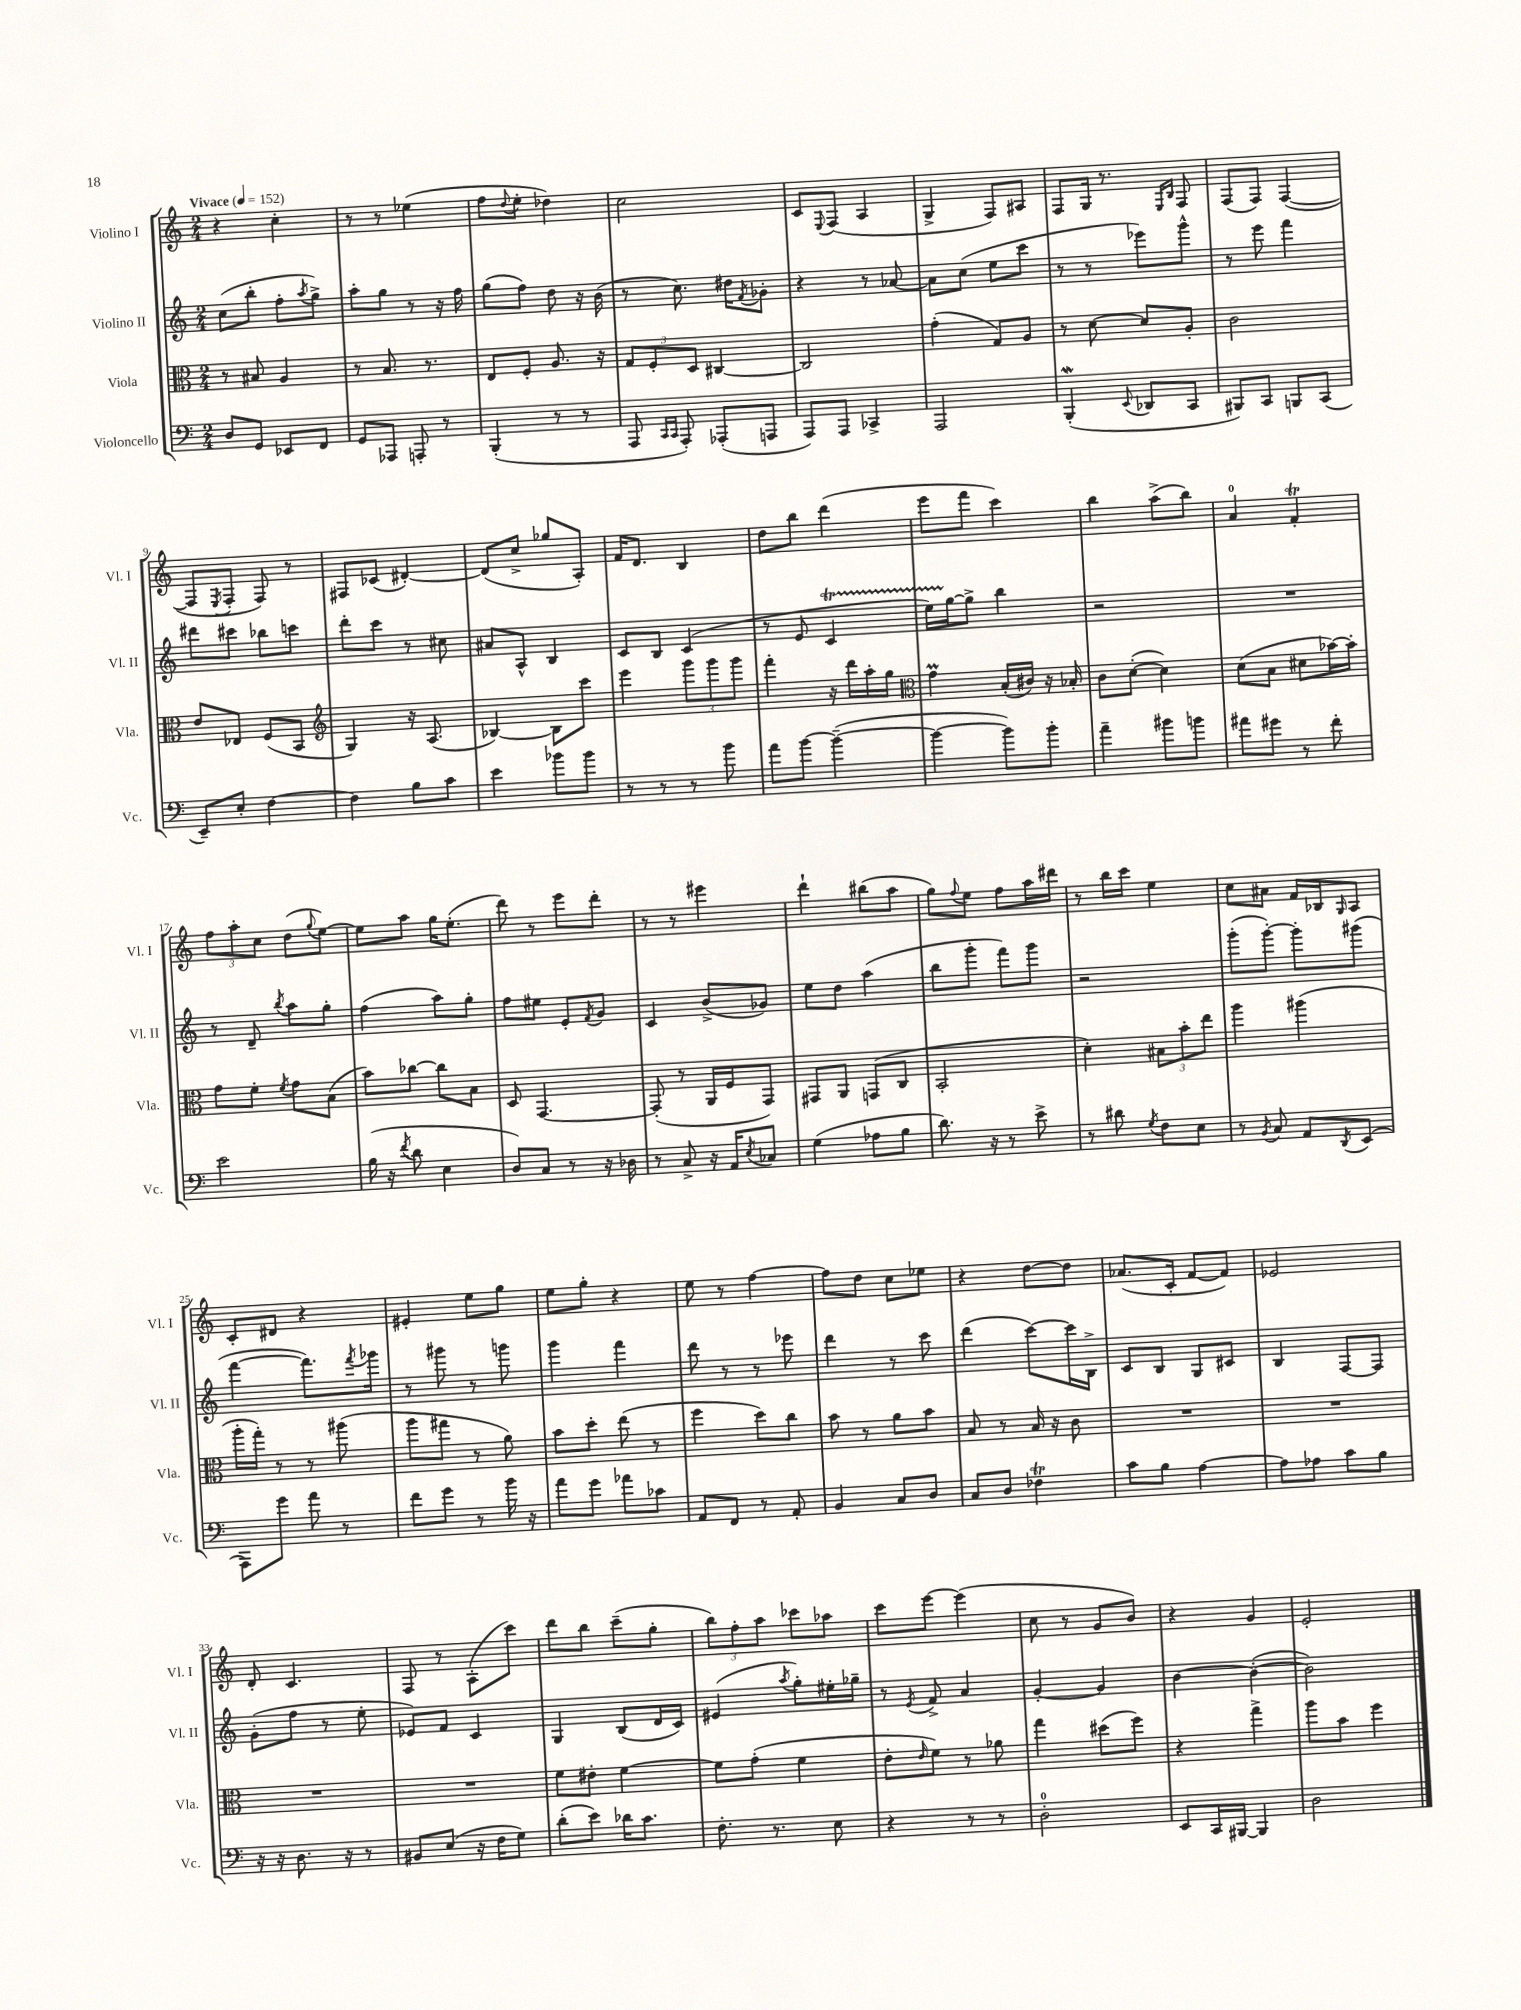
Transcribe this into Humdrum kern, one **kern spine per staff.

**kern	**kern	**kern	**kern
*part4	*part3	*part2	*part1
*staff4	*staff3	*staff2	*staff1
*I"Violoncello	*I"Viola	*I"Violino II	*I"Violino I
*I'Vc.	*I'Vla.	*I'Vl. II	*I'Vl. I
*clefF4	*clefC3	*clefG2	*clefG2
*k[]	*k[]	*k[]	*k[]
*M2/4	*M2/4	*M2/4	*M2/4
*MM152	*MM152	*MM152	*MM152
=1	=1	=1	=1
!	!	!	!LO:TX:a:B:t=Vivace
8D/L	8r	(8cc\L	4r
8GG/J	8B#X/	8bb'\J	.
8EE-X/L	4A/	8ff'\L	4cc'\
.	.	8qaa/	.
8FF/J	.	8gg^\J)	.
=2	=2	=2	=2
8GG/L	8r	8aa'\L	8r
8AAA-X/J	8.B/	8gg\J	8r
8AAAn'/	.	8r	(4ee-X\
.	8.r	.	.
8r	.	16r	.
.	.	16ff\	.
=3	=3	=3	=3
(4BBB'/	8E/L	(8gg\L	8ff\L
.	.	.	8qqdd/
.	8F'/J	8ff\J)	8ee'\J
8r	8.A/	8dd\	4dd-X\)
8r	.	16r	.
.	16r	(16b\	.
=4	=4	=4	=4
8AAA/	12G/L	8r	2cc\
.	12F'/	.	.
16qqCC/LL	.	.	.
16qqCC/JJ	.	.	.
8AAA'/)	.	8.cc\)	.
.	12D/J	.	.
(8AAA-X'/L	[4C#X/	.	.
.	.	16dd#X\KL	.
.	.	8qf/	.
8AAAn/J	.	8g-X'\J	.
=5	=5	=5	=5
8AAA/L)	2C#/]	4r	8c/L
.	.	.	8qqE/
8AAA/J	.	.	(8F/J
4CC-X^/	.	8r	4A/
.	.	[8a-X/	.
=6	=6	=6	=6
2AAA/	(4g'\	8a-\L]	4G^/
.	.	(8cc\J	.
.	8G/L)	8ee\L	8F/L)
.	8A/J	8ccc\J	8A#X/J
=7	=7	=7	=7
(4BBBW'/	8r	8r	8F/L
.	[8d\	8r	16G/Jk
.	.	.	8.r
8qqEE/	.	.	.
8DD-X/L	8d/L]	8eee-X\L)	.
.	.	.	16qqE/LL
.	.	.	16qqB/JJ
8CC/J	8A'/J	8ggg^^\J	8F/
=8	=8	=8	=8
8BBB#X/L)	2c\	8r	(8F/L
8CC/J	.	8eee\	8F/J)
8BBBn/L	.	4fff\	([4F/
(8CC/J	.	.	.
!!LO:LB:g=z
=9	=9	=9	=9
8EE~/L)	8e/L	8ddd#X\L	8F/L]
.	.	.	8qE/
8E'/J	8E-X/J	8ccc#X\J	8F'/J
[4F\	(8F/L	8bb-X\L	8F/)
.	8BB/J	8cccn\J	8r
=10	=10	=10	=10
*	*clefG2	*	*
4F\]	4G/)	8ddd'\L	8F#X/L
.	.	8ccc\J	(8c-X/J
8B\L	16r	8r	[4d#X'/)
.	(8.A/	.	.
8c\J	.	8cc#X\	.
=11	=11	=11	=11
4e\	[4B-X/)	8a#X/L	(8d#/L]
.	.	8A^^/J	8cc^/J
8b-X\L	8B-\L]	4B/	8gg-X/L
8b-\J	8ccc\J	.	8A'/J)
=12	=12	=12	=12
8r	4eee\	8c/L	16f/KL
.	.	.	8.d/J
8r	.	8B/J	.
8r	12ggg\L	(4c/	4B/
.	12ggg\	.	.
8b\	.	.	.
.	12ggg\J	.	.
=13	=13	=13	=13
8a\L	4fff'\	8r	8dd\L
[8b\J	.	8e/	8bb\J
(4b~\_	16r	4cT/	(4ddd\
.	16ddd\LL	.	.
.	16aa'\	.	.
.	16gg\JJ	.	.
=14	=14	=14	=14
*	*clefC3	*	*
4b\_	4gM\	16eeTTT\LL)	8eee\L
.	.	[16gg\J	.
.	.	8gg^\J]	8fff\J
8b\L])	(16B'/LL	4bb\	4ccc\)
.	16c#X/JJ)	.	.
8b'\J	16r	.	.
.	16B-X'/	.	.
=15	=15	=15	=15
4a~\	8c\L	2r	4bb\
.	([8d'\J	.	.
8b#X\L	4d\])	.	(8aa^\L
8bn\J	.	.	8bb\J)
=16	=16	=16	=16
8a#X\L	(8d\L	2r	4a/
8g#X\J	8B\J	.	.
8r	8d#X\L	.	4fT'/
8f'\	[16b-X\L)	.	.
.	16b-'\JJ]	.	.
!!LO:LB:g=z
=17	=17	=17	=17
2e\	8g\L	8r	12ff\L
.	.	.	12aa'\
.	8f'\J	8d~/	.
.	.	.	12cc\J
.	8qf/	8qbb/	.
.	8g\L	8aa\L	(8dd\L
.	.	.	8qqgg/
.	(8B\J	8gg'\J	[8ee\J)
=18	=18	=18	=18
(16B\	8b\L)	(4ff\	8ee\L]
16r	.	.	.
8qf/	.	.	.
8d\	[8cc-X\J	.	8aa\J
4E\	8cc-\L]	8aa\L)	16gg\KL
.	.	.	(8.ee'\J
.	8B\J	8gg'\J	.
=19	=19	=19	=19
8D/L)	8D/	8ff\L	8ddd\)
8C/J	[4.GG/	8ee#X\J	8r
8r	.	8e'/L	8eee\L
.	.	8qf/	.
16r	.	8g/J	8ddd'\J
16D-X\	.	.	.
=20	=20	=20	=20
8r	(8GG'/]	4c/	8r
8C^/	8r	.	8r
16r	16AA/LL	(8b^/L	4eee#X\
16AA/KL	16F/J	.	.
8qE/	.	.	.
8C-X/J	8GG/J)	8g-X/J)	.
=21	=21	=21	=21
(4G\	8GG#X/L	8ee\L	4ddd`\
.	8AA/J	8dd\J	.
8A-X\L	(8GGn/L	(4aa\	(8bb#X\L
8B\J	8C/J	.	8aa\J
=22	=22	=22	=22
8.d\)	2BB'/	8bb\L	8gg\L)
.	.	.	8qqff/
.	.	8ggg'\J	8ee\J
16r	.	.	.
8r	.	8fff\L)	8ff\L
8e^\	.	8ggg\J	16aa\L
.	.	.	16ddd#X\JJ
=23	=23	=23	=23
8r	4d'\)	2r	8r
8d#X\	.	.	16bb\LL
.	.	.	16ccc\JJ
8qG/	.	.	.
8F\L	12B#X\L	.	4ee\
.	12b'\	.	.
8E\J	.	.	.
.	12ee\J	.	.
=24	=24	=24	=24
8r	4aa\	(8ggg'\L	8cc\L
8qBB/	.	.	.
8C/	.	[8ggg'\J)	8a#X\J
8AA/L	(4aa#X\	8ggg'\L]	16f/LL
.	.	.	16B-X/J
8qDD/	.	.	16qqG/
(8EE/J	.	(8ggg#X\J	8A/J
!!LO:LB:g=z
=25	=25	=25	=25
8AAA\L)	16aa'\LL	[4fff\	8c'/L
.	16gg'\JJ)	.	.
8g\J	8r	.	8d#X/J
8a\	8r	8.fff\L])	4r
8r	(8aa#X\	.	.
.	.	8qfff/	.
.	.	16ggg-X\Jk	.
=26	=26	=26	=26
8f\L	8aa\L	8r	4e#X'/
8g\J	8gg#X\J	8ggg#X\	.
8r	8r	8r	8ee\L
16b\	8a\)	8gggn\	8gg\J
16r	.	.	.
=27	=27	=27	=27
8a\L	8b\L	4ggg\	8ee\L
8g\J	8dd'\J	.	8gg'\J
8a-X\L	(8ee\	4fff\	4r
8c-X\J	8r	.	.
=28	=28	=28	=28
8AA/L	4ff\	8ddd\	8ee\
8FF/J	.	8r	8r
8r	8dd\L)	8r	[4ff\
8AA'/	8cc\J	8eee-X\	.
=29	=29	=29	=29
4BB/	8b\	4ddd\	8ff\L]
.	8r	.	8dd\J
8C/L	8a\L	8r	8cc\L
8D/J	8b\J	8ccc\	8ee-X\J
=30	=30	=30	=30
8C/L	8B/	(4ddd\	4r
8D/J	8r	.	.
4F-XT\	16B/	[8ccc\L)	[8dd\L
.	16r	.	.
.	8c\	16ccc\L]	8dd\J]
.	.	16B^\JJ	.
=31	=31	=31	=31
8c\L	2r	8c/L	(8.a-X/L
8B\J	.	8B/J	.
.	.	.	16c'/Jk
[4A\	.	8G/L	[8f/L
.	.	8c#X/J	8f/J])
=32	=32	=32	=32
8A\L]	2r	4B/	2e-X/
8A-X\J	.	.	.
8c\L	.	[8F/L	.
8B\J	.	8F/J]	.
!!LO:LB:g=z
=33	=33	=33	=33
16r	2r	(8g'\L	8d'/
16r	.	.	.
8.D\	.	8ff\J	4.c/
.	.	8r	.
16r	.	.	.
8r	.	8ee'\	.
=34	=34	=34	=34
8BB#X/L	2r	8e-X/L)	8F/
(8E/J	.	8f/J	8r
16r	.	4c/	(8A'\L
16F\KL	.	.	.
8G\J)	.	.	8ccc\J)
=35	=35	=35	=35
(8d'\L	8f\L	4G/	8ddd\L
8e\J)	8e#X'\J	.	8bb\J
16d-X\KL	[4f\	(8B/L	(8ccc~\L
8.c\J	.	.	.
.	.	16d/L	8gg'\J
.	.	16c/JJ)	.
=36	=36	=36	=36
8.F'\	8f\L]	(4e#X/	12bb\L)
.	.	.	12ff'\
.	(8g'\J	.	.
.	.	.	12aa\J
8.r	.	.	.
.	.	8qaa/	.
.	4f\	8gg'\L)	8ccc-X\L
8E\	.	16ee#X'\L	8aa-X\J
.	.	16gg-X~\JJ	.
=37	=37	=37	=37
4r	8e'\L	8r	8ccc\L
.	16qqe/	8qe/	.
.	8f\J)	8f^/	[8eee\J
8r	8r	4a/	(4eee\]
8r	8a-X\	.	.
=38	=38	=38	=38
2D'\	4gg\	[4g'/	8cc\
.	.	.	8r
.	(8dd#X\L	4g/]	8g/L
.	8ff\J)	.	8b/J)
=39	=39	=39	=39
8EE/L	4r	[4b\	4r
16CC/L	.	.	.
[16BBB#X/JJ	.	.	.
4BBB#/]	4gg^\	(4b'\_	4g/
=40	=40	=40	=40
2D\	8aa\L	2b\])	2e'/
.	8b\J	.	.
.	4ff\	.	.
==	==	==	==
*-	*-	*-	*-
